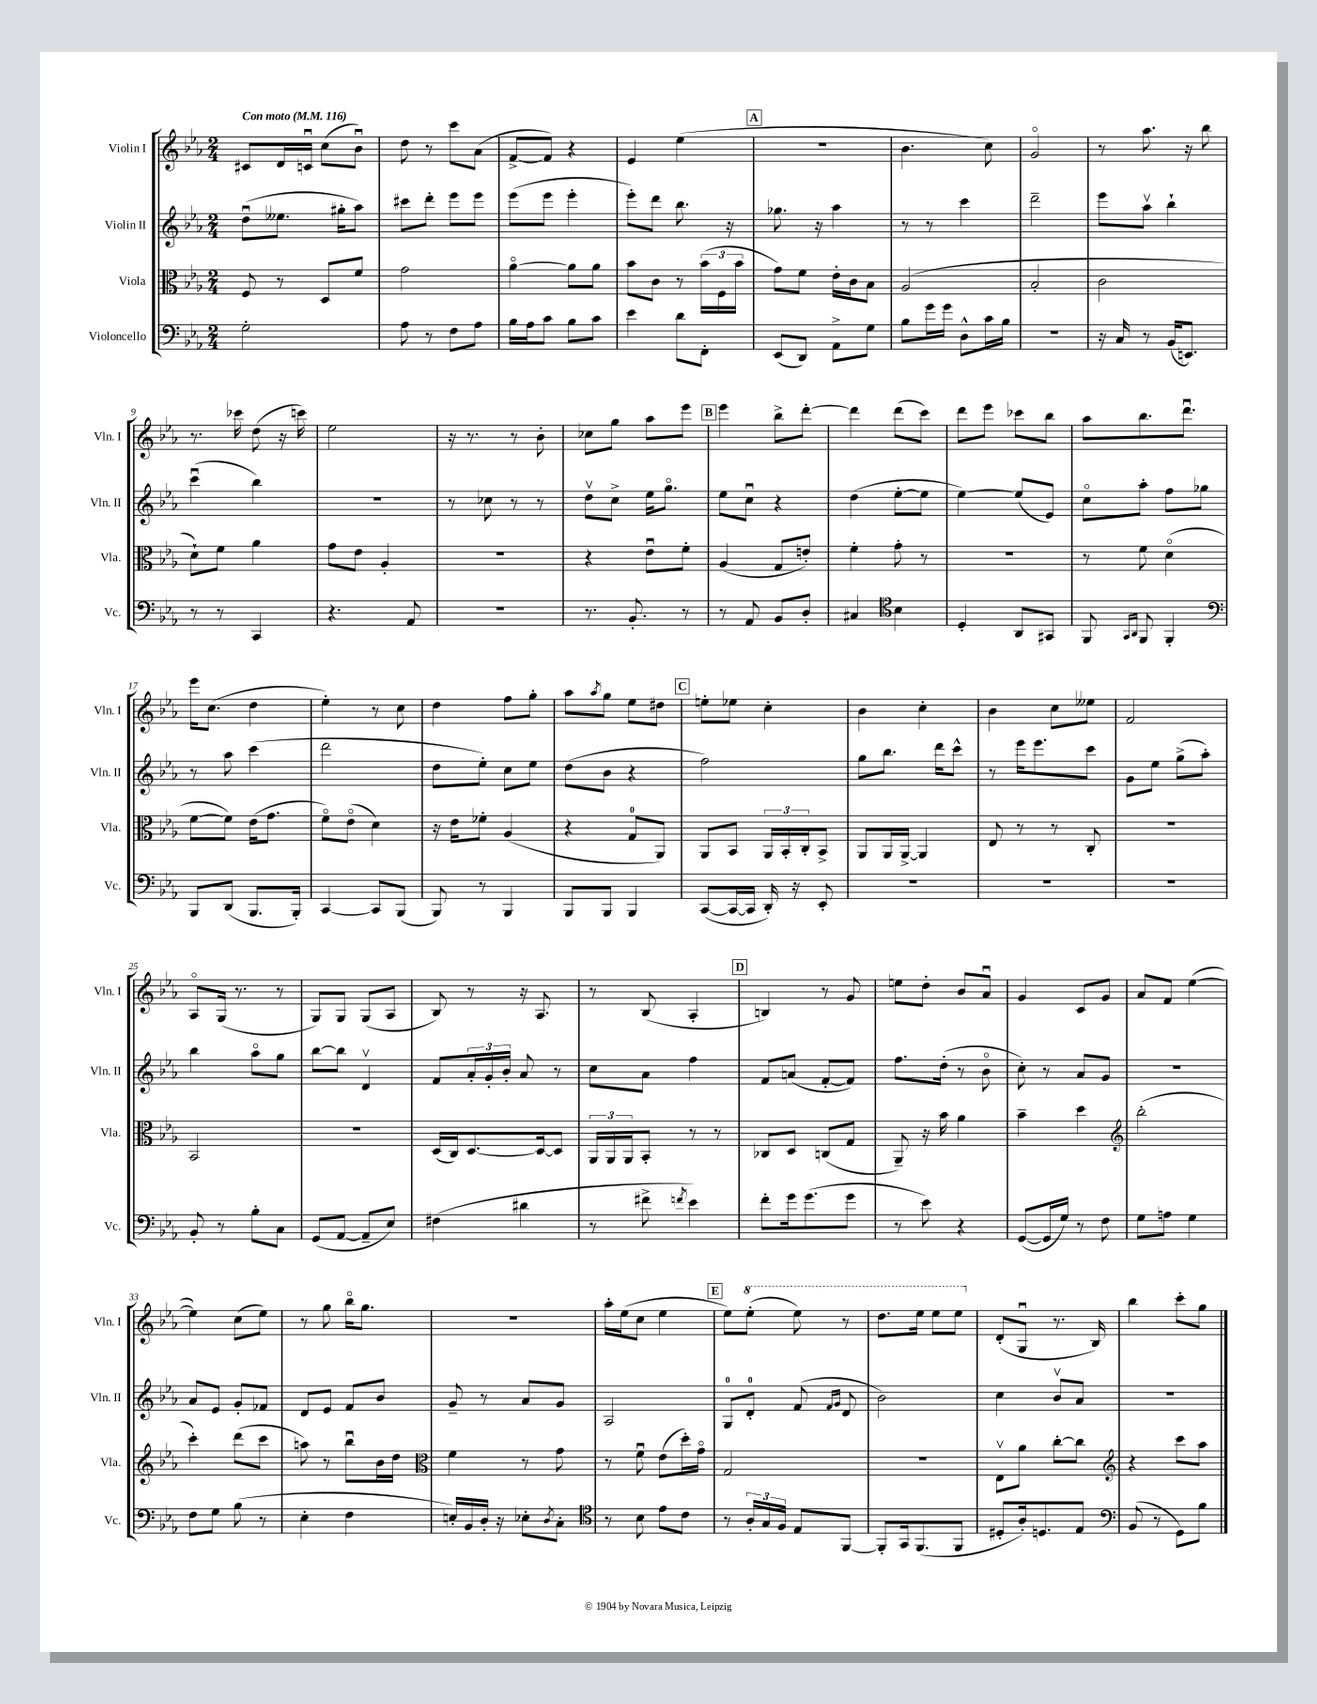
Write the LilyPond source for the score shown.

<<
\new StaffGroup <<
\new Staff = "s0" \with { instrumentName = "Violin I" shortInstrumentName = "Vln. I" } {
    \clef treble \key ees \major \numericTimeSignature \time 2/4 \tempo "Con moto" 4 = 116
    cis'8 d'16 c'16\downbow c''8( bes'8\downbow) |
    d''8 r8 c'''8 aes'8( |
    f'8~-> f'8) r4 |
    ees'4 ees''4( |
    \mark \markup { \box "A" } R2 |
    bes'4. c''8) |
    g'2\flageolet |
    r8 aes''8. r16 bes''8 |
    r8. ces'''16 d''8( r16 c'''16) |
    ees''2 |
    r16 r8. r8 bes'8-. |
    ces''8 g''8 aes''8 ees'''8 |
    \mark \markup { \box "B" } ees'''4 bes''8-> d'''8~-. |
    d'''4 d'''8( c'''8) |
    d'''8 ees'''8 ces'''8 bes''8 |
    aes''8 bes''8. d'''8.\downbow |
    ees'''16 c''8.( d''4 |
    ees''4-.) r8 c''8 |
    d''4 f''8 g''8-. |
    aes''8 \acciaccatura { aes''8 } g''8 ees''8 dis''8 |
    \mark \markup { \box "C" } e''8-. ees''8 c''4-. |
    bes'4 c''4-. |
    bes'4 c''8 eeses''8 |
    f'2 |
    aes8\flageolet g16( r8. r8 |
    g8) g8 g8( aes8 |
    bes8) r8 r16 aes8. |
    r8 bes8( aes4-. |
    \mark \markup { \box "D" } b4) r8 g'8 |
    e''8 d''8-. bes'8 aes'8\downbow |
    g'4 c'8 g'8 |
    aes'8 f'8 ees''4~( |
    ees''4) c''8( ees''8) |
    r8 g''8 bes''16\flageolet g''8. |
    r2 |
    aes''16-. ees''16( c''8 ees''4 |
    \mark \markup { \box "E" } ees''8) \ottava #1 ees'''8-.( ees'''8) r8 |
    d'''8. ees'''16 ees'''8 ees'''8 \ottava #0 |
    d'8-.( g8\downbow r8. bes16) |
    bes''4 c'''8-. g''8 \bar "|." |
}
\new Staff = "s1" \with { instrumentName = "Violin II" shortInstrumentName = "Vln. II" } {
    \clef treble \key ees \major \numericTimeSignature \time 2/4
    d''8\downbow( eeses''8. gis''16-. aes''8) |
    cis'''8 d'''8-. ees'''8 ees'''8 |
    ees'''8( ees'''8 ees'''4-. |
    ees'''8-.) d'''8 bes''8. r16 |
    \mark \markup { \box "A" } ges''8. r16 aes''4 |
    r8 r8 c'''4 |
    d'''2-- |
    ees'''8 aes''8\upbow bes''4-! |
    c'''4\downbow( bes''4) |
    r2 |
    r8 ces''8 r8 r8 |
    d''8\upbow c''8-> ees''16 g''8.\flageolet |
    \mark \markup { \box "B" } ees''8 c''8\downbow r4 |
    d''4( ees''8~-. ees''8 |
    ees''4~) ees''8( ees'8) |
    c''8\flageolet aes''8-. f''8 ges''8 |
    r8 aes''8 c'''4( |
    d'''2 |
    d''8 ees''8-.) c''8 ees''8 |
    d''8( bes'8 r4 |
    \mark \markup { \box "C" } f''2) |
    g''8 bes''8. d'''16 c'''8-^ |
    r8 ees'''16 ees'''8. c'''8 |
    g'8 ees''8 g''8->( aes''8-.) |
    bes''4 aes''8\flageolet g''8 |
    bes''8~ bes''8 d'4\upbow |
    f'8 \tuplet 3/2 { aes'16-. g'16-. bes'16-. } aes'8 r8 |
    c''8 aes'8 f''4 |
    \mark \markup { \box "D" } f'8 a'8( f'8~-. f'8) |
    f''8. d''16-.( r8 bes'8\flageolet |
    c''8-.) r8 aes'8 g'8 |
    r2 |
    aes'8 ees'8 g'8-. fes'8 |
    d'8 ees'8 f'8 bes'8 |
    g'8-- r8 aes'8 g'8 |
    aes2 |
    \mark \markup { \box "E" } g8-0 d'8-0-. f'8( \grace { f'16 g'16 } d'8 |
    bes'2) |
    c''4 bes'8\upbow aes'8 |
    R2 \bar "|." |
}
\new Staff = "s2" \with { instrumentName = "Viola" shortInstrumentName = "Vla." } {
    \clef alto \key ees \major \numericTimeSignature \time 2/4
    f8 r8 d8 f'8 |
    g'2 |
    aes'4~\flageolet aes'8 aes'8 |
    bes'8 c'8 r8 \tuplet 3/2 { bes'16( f16 bes'16 } |
    \mark \markup { \box "A" } g'8) f'8 ees'16-. c'16 bes8 |
    aes2( |
    bes2-. |
    c'2 |
    d'8-!) f'8 aes'4 |
    g'8 ees'8 aes4-. |
    r2 |
    r4 ees'8\downbow f'8-. |
    \mark \markup { \box "B" } aes4( g8 e'8-.) |
    f'4-. g'8-. r8 |
    r2 |
    r8 f'8 d'4\flageolet( |
    f'8~ f'8) ees'16( g'8. |
    f'8\flageolet) ees'8\flageolet( d'4) |
    r16 ees'16 fes'8-. aes4( |
    r4 g8-0 aes,8) |
    \mark \markup { \box "C" } aes,8 bes,8 \tuplet 3/2 { aes,16 bes,16-. c16-. } bes,8-> |
    aes,8 aes,16 aes,16~-> aes,4 |
    ees8 r8 r8 c8-. |
    r2 |
    bes,2 |
    r2 |
    d16( c16) d8.~ d16~ d8 |
    \tuplet 3/2 { aes,16 aes,16 aes,16 } bes,8-. r8 r8 |
    \mark \markup { \box "D" } ces8 d8 c8( g8 |
    aes,8--) r16 bes'16 aes'4 |
    bes'4-- d''4 |
    \clef treble bes''2-.( |
    c'''4-.) d'''8( c'''8 |
    a''8) r8 bes''8\downbow bes'16 d''16 |
    \clef alto f'4 r8 g'8 |
    r8 f'8\downbow ees'8( d''16-.) g'16\flageolet |
    \mark \markup { \box "E" } g2 |
    R2 |
    ees8\upbow aes'8 c''8~-. c''8 |
    \clef treble r4 c'''8 aes''8 \bar "|." |
}
\new Staff = "s3" \with { instrumentName = "Violoncello" shortInstrumentName = "Vc." } {
    \clef bass \key ees \major \numericTimeSignature \time 2/4
    g2-. |
    aes8 r8 f8 aes8 |
    bes16 aes16 c'8 bes8 c'8 |
    ees'4 d'8 f,8-. |
    \mark \markup { \box "A" } ees,8( d,8) aes,8-> g8 |
    bes8 g'16 g'16 d8-^ c'16 bes16 |
    r2 |
    r16 c16 r8 bes,16( e,8.) |
    r8 r8 c,4 |
    r4. aes,8 |
    R2 |
    r8. bes,8.-. r8 |
    \mark \markup { \box "B" } r8 aes,8 bes,8 d8-. |
    cis4 \clef tenor bes4 |
    d4-. aes,8 gis,8 |
    f,8 \grace { g,16 aes,16 } f,8 f,4-. |
    \clef bass bes,,8 d,8( bes,,8. bes,,16-.) |
    c,4~ c,8 bes,,8( |
    bes,,8) r8 bes,,4 |
    bes,,8 bes,,8 bes,,4 |
    \mark \markup { \box "C" } c,8~( c,16~ c,16 d,16-.) r16 ees,8-. |
    R2 |
    R2 |
    R2 |
    bes,8-. r8 bes8-. c8 |
    g,8( aes,8~ aes,8-- ees8) |
    fis4( dis'4 |
    r8 fis'8-> \acciaccatura { f'8 } ees'4) |
    \mark \markup { \box "D" } f'8-. g'16 g'8.( g'8 |
    r8 ees'8) r4 |
    g,8~( g,16 g16) r8 f8 |
    g8 a8 g4 |
    f8 g8 bes8( r8 |
    ees4-. f4 |
    e16-.) bes,16 d16-. r16 ees8-. \acciaccatura { d8 } c8-. |
    \clef tenor r8 bes8 ees'8 c'8 |
    \mark \markup { \box "E" } r8 \tuplet 3/2 { aes16-. g16 f16 } ees8 f,8~ |
    f,8-. g,16 f,8.( f,8 |
    dis8-. aes16-.) d8. ees8 |
    \clef bass bes,8( r8 g,8) bes8 \bar "|." |
}
>>
>>
